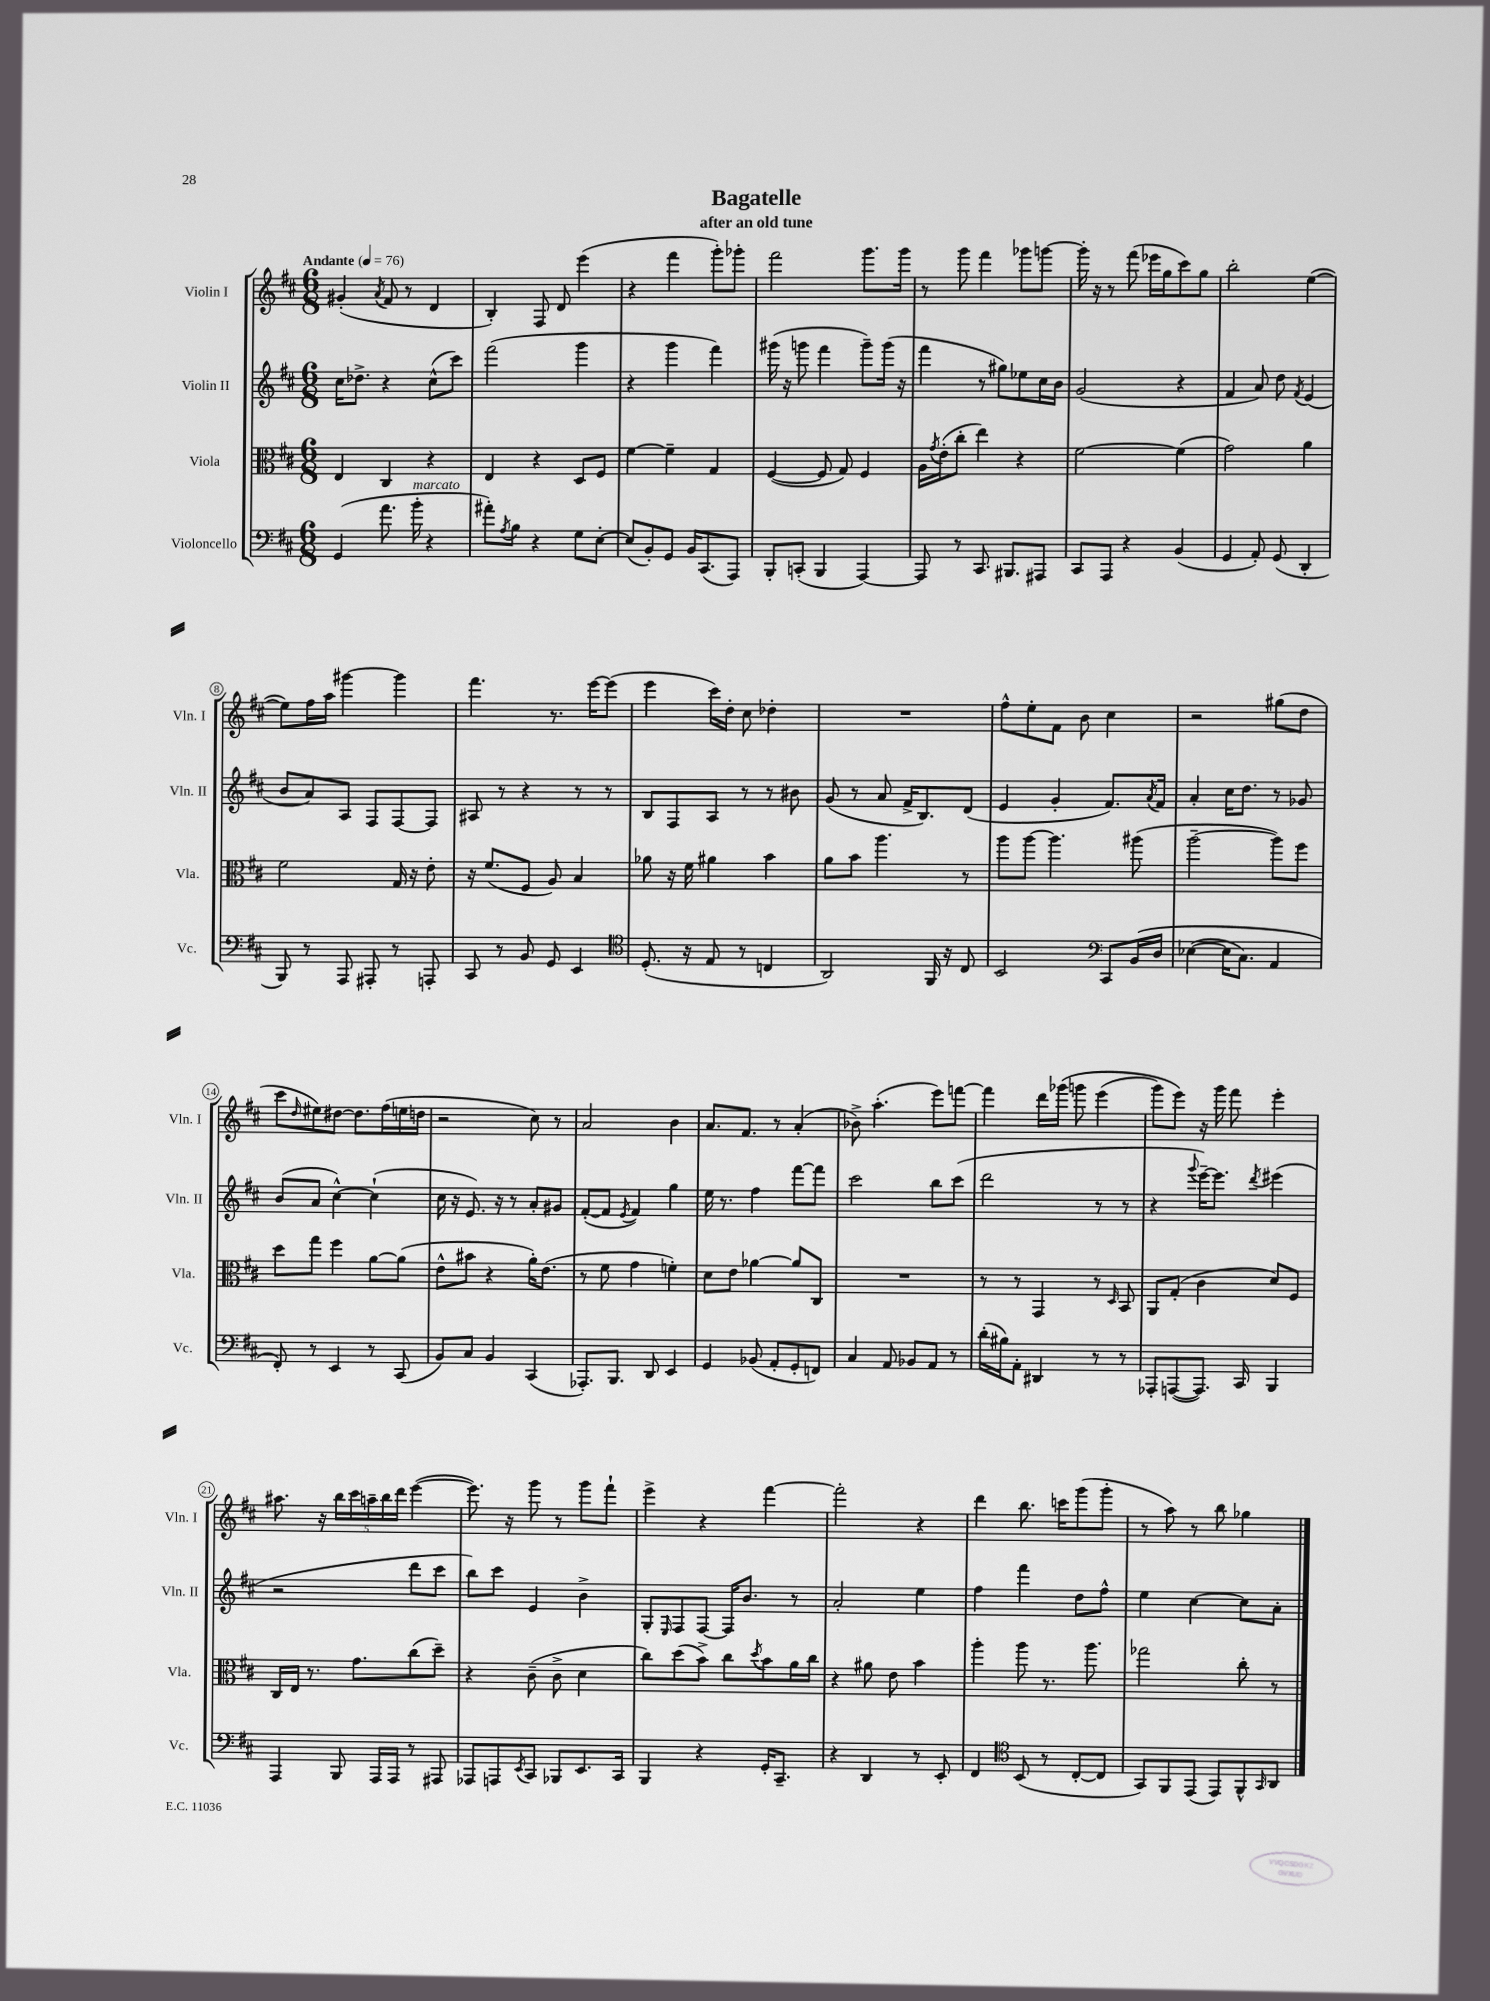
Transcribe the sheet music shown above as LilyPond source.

\header { title = "Bagatelle" subtitle = "after an old tune" }
<<
\new StaffGroup <<
\new Staff = "s0" \with { instrumentName = "Violin I" shortInstrumentName = "Vln. I" } {
    \clef treble \key d \major \numericTimeSignature \time 6/8 \tempo "Andante" 4 = 76
    gis'4-.( \acciaccatura { a'8 } fis'8 r8 d'4 |
    b4-.) fis8 d'8 e'''4( |
    r4 fis'''4 g'''8-.) ges'''8-. |
    fis'''2 g'''8. g'''16 |
    r8 g'''8 fis'''4 ges'''8 g'''8~ |
    g'''16-. r16 r8 fis'''8( ees'''16 g''16 cis'''8) g''8 |
    b''2-. e''4~( |
    e''8) fis''16 a''16 gis'''4~ gis'''4 |
    fis'''4. r8. e'''16~ e'''8( |
    e'''4 cis'''16) d''16-. cis''8 des''4-. |
    R2. |
    fis''8-^ e''8-. fis'8 b'8 cis''4 |
    r2 gis''8( d''8 |
    cis'''8 \grace { d''16 } eis''8) dis''8~ dis''8. fis''16( e''16 d''16 |
    r2 cis''8) r8 |
    a'2 b'4 |
    a'8. fis'8. r8 a'4-.( |
    bes'8->) a''4.-.( e'''8) f'''8~ |
    f'''4 d'''16 ges'''16\( g'''8 e'''4( |
    g'''8) e'''8\) r16 g'''16 fis'''8 e'''4-. |
    ais''8. r16 \tuplet 5/4 { b''16 cis'''16 a''16-- b''16 d'''16 } e'''4~( |
    e'''8.) r16 g'''8 r8 g'''8 fis'''8-! |
    e'''4-> r4 fis'''4~ |
    fis'''2-. r4 |
    d'''4 b''8. c'''16 g'''8( g'''8-. |
    r8 a''8) r8 b''8 ges''4 \bar "|." |
}
\new Staff = "s1" \with { instrumentName = "Violin II" shortInstrumentName = "Vln. II" } {
    \clef treble \key d \major \numericTimeSignature \time 6/8
    cis''16 des''8.-> r4 cis''8-^( cis'''8) |
    fis'''2( g'''4 |
    r4 g'''4 fis'''4) |
    gis'''16( r16 g'''8 fis'''4 g'''8--) g'''16( r16 |
    fis'''4 r8 gis''8) ees''8 cis''16 b'16 |
    g'2( r4 |
    fis'4 a'8) d''8 \acciaccatura { fis'8 } e'4( |
    b'8 a'8) a8 fis8 fis8~ fis8 |
    ais8 r8 r4 r8 r8 |
    b8 fis8 a8 r8 r8 bis'8 |
    g'8( r8 a'8 fis'16-> b8.) d'8( |
    e'4 g'4-. fis'8.) \acciaccatura { a'8 } fis'16 |
    a'4-. cis''16 d''8. r8 ges'8 |
    b'8( a'8 cis''4~-^) cis''4-!( |
    cis''16 r16 e'8.) r16 r8 a'8-. gis'8 |
    fis'8~-.( fis'8 \acciaccatura { e'8 } fis'4) g''4 |
    e''16 r8. fis''4 fis'''8~ fis'''8 |
    cis'''2 b''8 cis'''8( |
    d'''2 r8 r8 |
    r4 \appoggiatura { g'''8 } e'''16~--) e'''8. \acciaccatura { d'''8 } eis'''4( |
    r2 d'''8 cis'''8 |
    b''8) cis'''8 e'4 b'4-> |
    g8-. \grace { e16 } fis8 fis8~ fis16 b'8. r8 |
    a'2-. e''4 |
    fis''4 fis'''4 d''8 fis''8-^ |
    e''4 cis''4~ cis''8 a'8-. \bar "|." |
}
\new Staff = "s2" \with { instrumentName = "Viola" shortInstrumentName = "Vla." } {
    \clef alto \key d \major \numericTimeSignature \time 6/8
    e4 cis4 r4 |
    e4 r4 d8 fis8 |
    fis'4~ fis'4-- g4 |
    fis4~( fis8 g8) fis4 |
    a16 \acciaccatura { g'8 } e'16-.( cis''8-. e''4) r4 |
    fis'2~ fis'4( |
    g'2) a'4 |
    fis'2 g16 r16 e'8-. |
    r16 fis'8.( fis8 a8) b4 |
    aes'8 r16 fis'16 ais'4 b'4 |
    a'8 b'8 a''4. r8 |
    a''8 a''8~ a''4. ais''8( |
    a''2~-- a''8) fis''8 |
    d''8 g''8 fis''4 a'8~ a'8( |
    e'8-^ bis'8 r4 a'16-.) e'8.( |
    r8 fis'8 g'4 f'4-.) |
    d'8 e'8 aes'4~ aes'8 cis8 |
    R2. |
    r8 r8 g,4 r8 \grace { d16 } b,8 |
    a,8 g8-.( cis'4 d'8) fis8 |
    cis16 e16 r8. g'8. cis''8( d''8--) |
    r4 cis'8--( cis'8-> d'4 |
    cis''8) d''8( b'8->) cis''8 \acciaccatura { d''8 } b'8 a'16 cis''16 |
    r4 ais'8 e'8 b'4 |
    a''4-. a''8 r8. a''8. |
    ges''2 cis''8-. r8 \bar "|." |
}
\new Staff = "s3" \with { instrumentName = "Violoncello" shortInstrumentName = "Vc." } {
    \clef bass \key d \major \numericTimeSignature \time 6/8
    g,4( a'8. b'16-.^\markup { \italic "marcato" } r4 |
    ais'8-.) \acciaccatura { a8 } b8 r4 g8 e8~-. |
    e8( b,8-.) g,8 b,16 cis,8.( a,,8) |
    b,,8-. c,8-.( b,,4 a,,4~) |
    a,,8 r8 cis,8. bis,,8. ais,,8 |
    cis,8 a,,8 r4 b,4( |
    g,4 a,8-.) g,8( d,4-. |
    b,,8) r8 a,,8 ais,,8-. r8 a,,8-. |
    cis,8 r8 b,8 g,8 e,4 |
    \clef tenor d8.-.( r16 e8 r8 c4 |
    a,2) fis,16 r16 cis8 |
    b,2 \clef bass cis,8 b,16\( d16 |
    ees4~( ees16 cis8.) a,4 |
    fis,8-.\) r8 e,4 r8 cis,8( |
    b,8) cis8 b,4 cis,4( |
    aes,,8.-.) b,,8. d,8 e,4 |
    g,4 bes,8( a,8-. g,8-. f,8) |
    cis4 a,8 bes,8 a,8 r8 |
    d'16-.( bis16) a,8-. dis,4 r8 r8 |
    aes,,8-. a,,8~( a,,8.) cis,16 b,,4 |
    a,,4 b,,8 a,,16 a,,16 r8 ais,,8 |
    aes,,8 a,,8 \acciaccatura { e,8 } cis,8 bes,,8 e,8. cis,16 |
    b,,4 r4 g,16-. cis,8.-- |
    r4 d,4 r8 e,8-. |
    fis,4 \clef tenor b,8( r8 cis8~-. cis8 |
    g,8) fis,8 e,8( e,8) fis,8-^ \grace { g,16 } a,8 \bar "|." |
}
>>
>>
\layout { \context { \Score \override BarNumber.stencil = #(make-stencil-circler 0.1 0.3 ly:text-interface::print) } }
